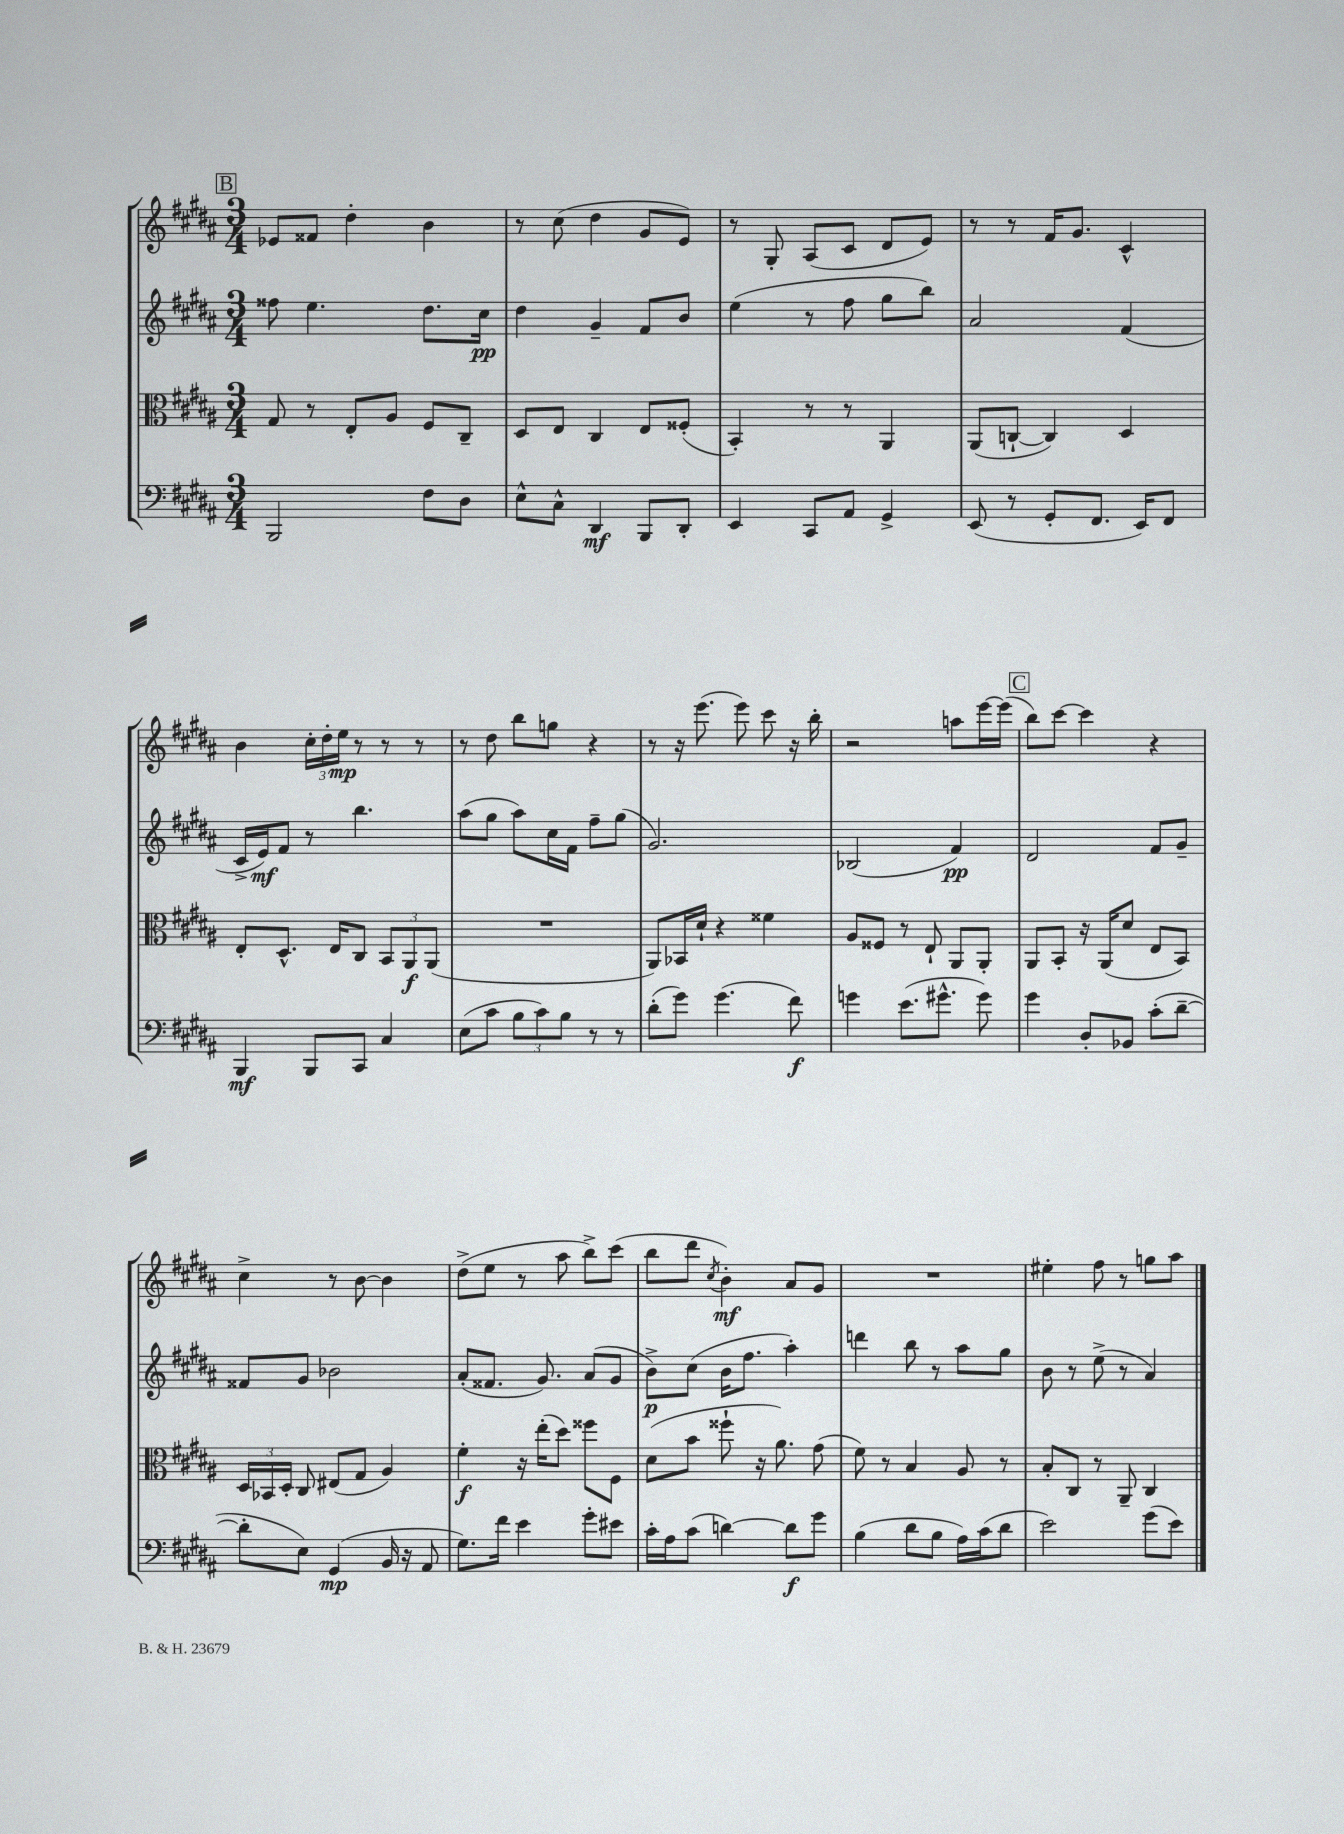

**kern	**kern	**kern	**kern
*staff4	*staff3	*staff2	*staff1
*clefF4	*clefC3	*clefG2	*clefG2
*k[f#c#g#d#a#]	*k[f#c#g#d#a#]	*k[f#c#g#d#a#]	*k[f#c#g#d#a#]
*M3/4	*M3/4	*M3/4	*M3/4
2BBB/	8G#/	8ff##\	8e-/L
.	8r	4.ee\	8f##/J
.	8E'/L	.	4dd#'\
.	8A#/J	.	.
8F#\L	8F#/L	8.dd#\L	4b\
8D#\J	8C#~/J	.	.
.	.	16cc#\Jk	.
=	=	=	=
8E^^\L	8D#/L	4dd#\	8r
8C#^^\J	8E/J	.	(8cc#\
4DD#/	4C#/	4g#~/	4dd#\
8BBB/L	8E/L	8f#/L	8g#/L
8DD#'/J	(8F##'/J	8b/J	8e/J)
=	=	=	=
4EE/	4BB'/)	(4ee\	8r
.	.	.	8G#'/
8CC#/L	8r	8r	(8A#/L
8AA#/J	8r	8ff#\	8c#/J
4GG#^/	4AA#/	8gg#\L	8d#/L
.	.	8bb\J)	8e/J)
=	=	=	=
(8EE/	(8AA#/L	2a#/	8r
8r	[8C`/J	.	8r
8GG#'/L	4C/])	.	16f#/LK
.	.	.	8.g#/J
8.FF#/J	.	.	.
.	4D#/	(4f#/	4c#^^/
16EE/LK)	.	.	.
8FF#/J	.	.	.
=	=	=	=
4BBB/	8E'/L	16c#^/LL	4b\
.	.	16e/J)	.
.	8.D#^^/J	8f#/J	.
8BBB/L	.	8r	24cc#'\LL
.	.	.	24dd#'\
.	16E/LK	.	.
.	.	.	24ee\JJ
8CC#/J	8C#/J	4.bb\	8r
4C#/	12BB/L	.	8r
.	12AA#/	.	.
.	.	.	8r
.	(12AA#/J	.	.
=	=	=	=
(8E\L	2.r	(8aa#\L	8r
8c#\J	.	8gg#\J	8dd#\
12B\L	.	8aa#\L)	8bb\L
12c#\)	.	.	.
.	.	16cc#\L	8gg\J
12B\J	.	.	.
.	.	16f#\JJ	.
8r	.	8ff#~\L	4r
8r	.	(8gg#\J	.
=	=	=	=
(8d#'\L	8AA#/L)	2.g#/)	8r
8g#\J)	16BB-/L	.	16r
.	16d#`/JJ	.	(8.eee\
(4.g#\	4r	.	.
.	.	.	8eee\)
.	4f##\	.	8ccc#\
8f#\)	.	.	16r
.	.	.	16bb'\
=	=	=	=
4g\	8A#/L	(2B-/	2r
.	8F##/J	.	.
(8.e\L	8r	.	.
.	8E`/	.	.
8.g#^^\J	.	.	.
.	8AA#/L	4f#/)	8aa\L
8g#\)	8AA#'/J	.	[16eee\L
.	.	.	(16eee\]JJ
=	=	=	=
4g#\	8AA#/L	2d#/	8bb\L)
.	8BB'/J	.	[8ccc#\J
8D#'/L	16r	.	4ccc#\]
.	(16AA#/LK	.	.
8BB-/J	8d#/J	.	.
(8c#'\L	8E/L	8f#/L	4r
[8d#~\J	8BB/J)	8g#~/J	.
=	=	=	=
8d#'\]L	24D#/LL	8f##/L	4cc#^\
.	24BB-/	.	.
.	24D#'/JJ	.	.
8E\J)	8C#/	8g#/J	.
(4GG#/	(8E#/L	2b-\	8r
.	8G#/J	.	[8b\
16BB/	4A#/)	.	4b\]
16r	.	.	.
8AA#/	.	.	.
=	=	=	=
8.G#\L)	4f#'\	(8a#'/L	(8dd#^\L
.	.	8.f##/J	8ee\J
16f#\Jk	.	.	.
4e\	16r	.	8r
.	(16ee'\LK	8.g#/)	.
.	8dd#\J)	.	8aa#\
8g#'\L	8ff##\L	(8a#/L	8bb^\L)
8e#\J	8F#\J	8g#/J	(8ccc#\J
=	=	=	=
16c#'\LL	(8d#\L	8b^\L)	8bb\L
16A#\J	.	.	.
(8c#\J	8b\J	(8cc#\J	8ddd#\J
.	.	.	8qcc#/
[4d\)	8ff##`\	16b\LK	4b'\)
.	.	8.ff#\J	.
.	16r	.	.
.	8.a#\)	.	.
8d\]L	.	4aa#'\)	8a#/L
8g#\J	(8g#\	.	8g#/J
=	=	=	=
(4B\	8f#\)	4ddd\	2.r
.	8r	.	.
8d#\L	4B/	8bb\	.
8B\J	.	8r	.
16A#\LL)	8A#/	8aa#\L	.
(16c#\J	.	.	.
8d#\J	8r	8gg#\J	.
=	=	=	=
2e\)	8B'/L	8b\	4ee#'\
.	8C#/J	8r	.
.	8r	(8ee^\	8ff#\
.	8AA#~/	8r	8r
(8g#\L	4C#/	4a#/)	8gg\L
8e\J)	.	.	8aa#\J
==	==	==	==
*-	*-	*-	*-
